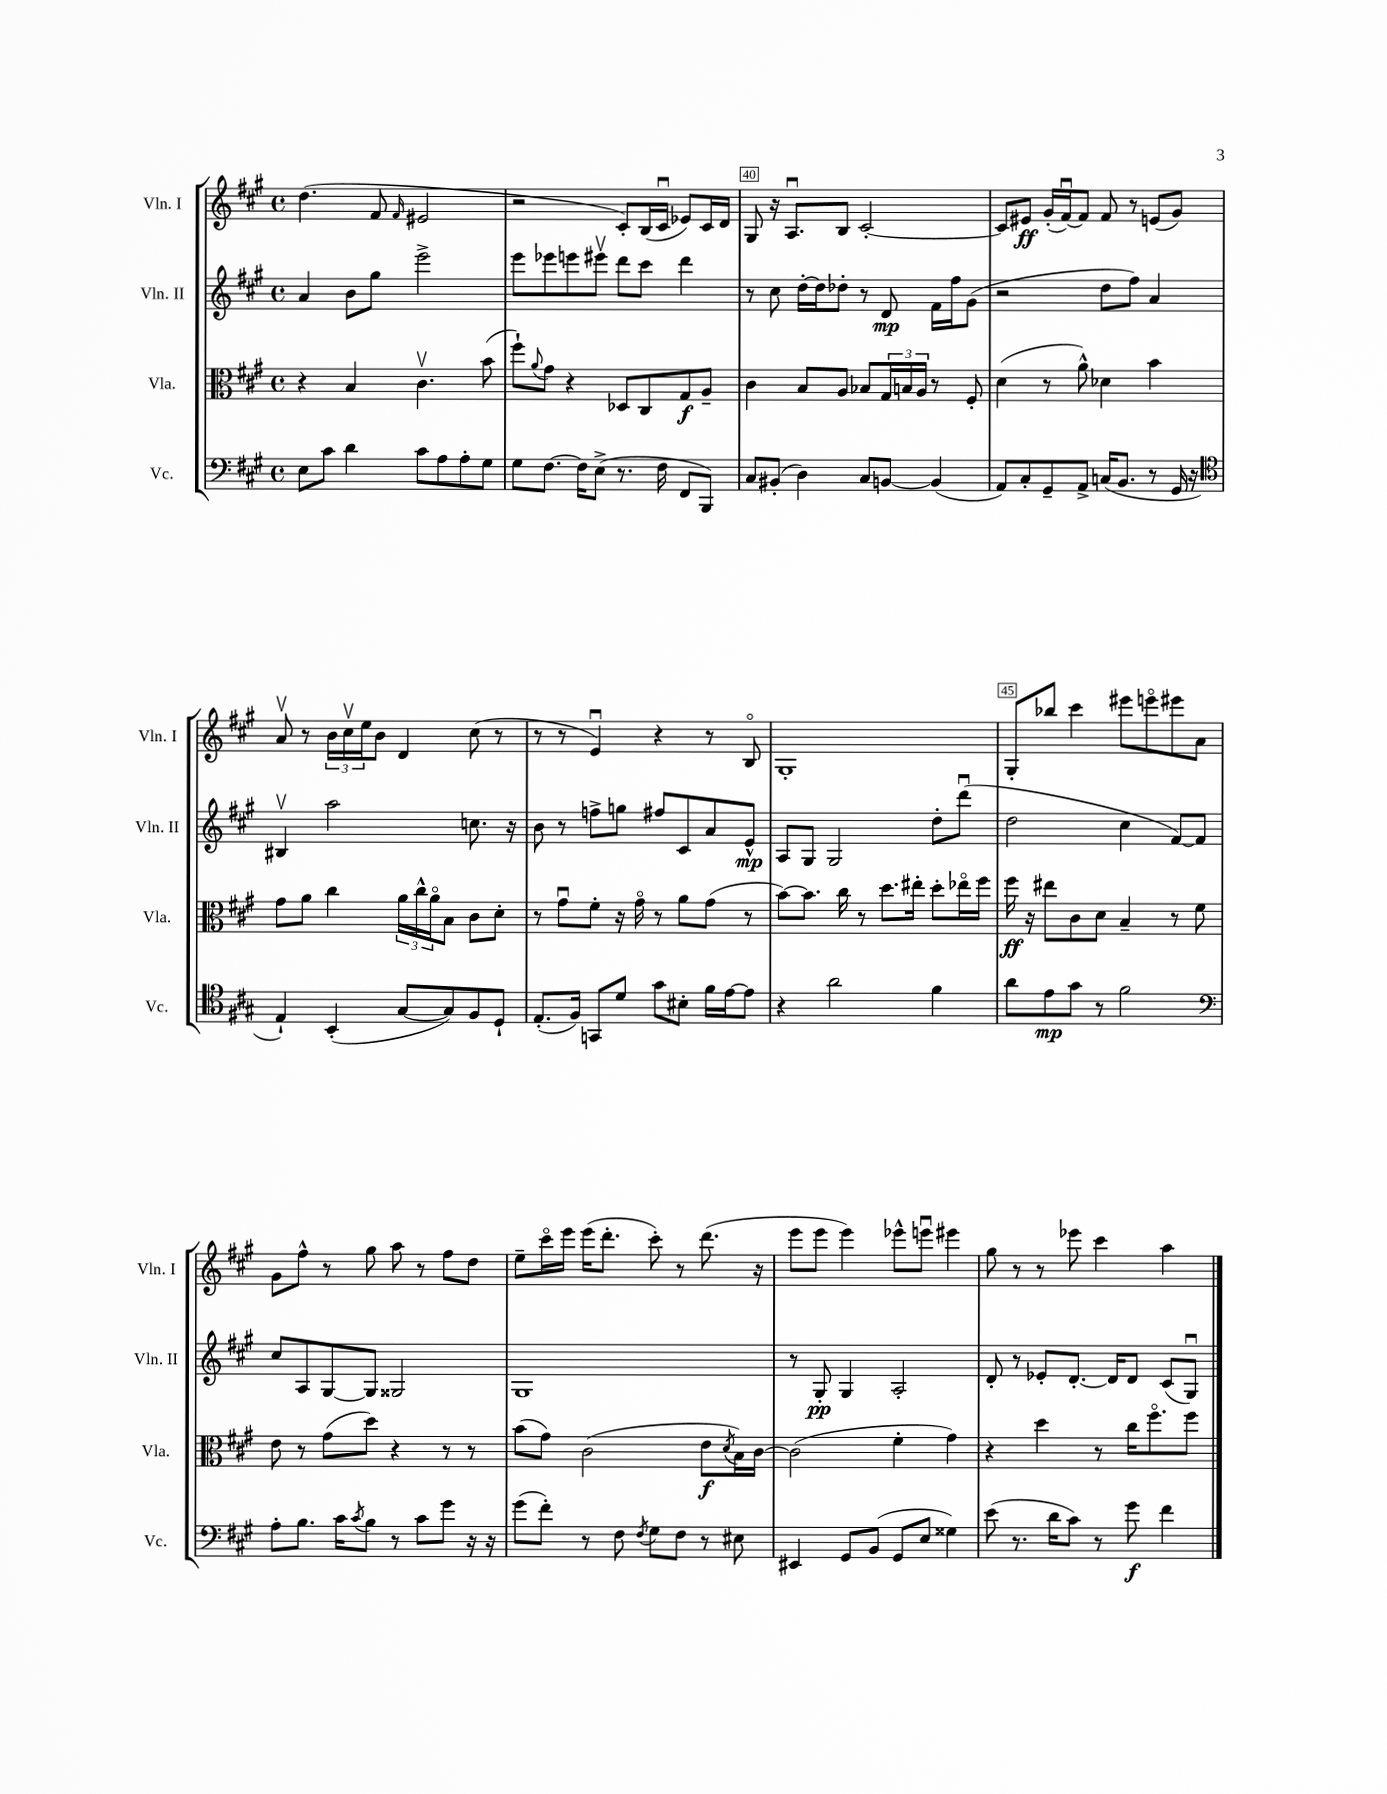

**kern	**kern	**kern	**kern
*staff4	*staff3	*staff2	*staff1
*clefF4	*clefC3	*clefG2	*clefG2
*k[f#c#g#]	*k[f#c#g#]	*k[f#c#g#]	*k[f#c#g#]
*M4/4	*M4/4	*M4/4	*M4/4
*met(c)	*met(c)	*met(c)	*met(c)
8E\L	4r	4a/	(4.dd\
8c#\J	.	.	.
4d\	4B/	8b\L	.
.	.	8gg#\J	8f#/
.	.	.	16qqf#/
8c#\L	4.c#v\	2eee^\	2e#/
8A\	.	.	.
8A'\	.	.	.
8G#\J	(8b\	.	.
=	=	=	=
8G#\L	8ff#`\L)	8eee\L	2r
.	8qqa/	.	.
[8.F#\J	8g#\J	8eee-\	.
.	4r	8eee\	.
16F#\]LK	.	.	.
(8E^\J	.	8eee#v\J	.
8.r	8D-/L	8ddd\L	8c#'/L)
.	8C#/	8ccc#\J	(16B/L
16F#\	.	.	16c#u/JJ
8FF#/L	8G#/	4ddd\	8e-/L)
8BBB/J)	8A~/J	.	16c#/L
.	.	.	16d/JJ
=	=	=	=
8C#/L	4c#\	8r	8G#/
(8BB#'/J	.	8cc#\	16r
.	.	.	8.Au/L
4D\)	8B/L	[16dd'\LL	.
.	.	16dd\]J	.
.	8A/J	8dd-'\J	8B/J
8C#/L	8B-/L	8r	[2c#'/
[8BB/J	24G#/L	8d/	.
.	24B/	.	.
.	24A/JJ	.	.
(4BB/]	8r	16f#\LL	.
.	.	16ff#\J	.
.	8F#'/	(8g#\J	.
=	=	=	=
8AA/L)	(4d\	2r	8c#/]L
8C#'/	.	.	8e#/J
8GG#~/	8r	.	(16g#'/LL
.	.	.	[16f#u/J)
8AA^/J	8a^^\)	.	8f#/]J
(16C/LK	4d-\	8dd\L	8f#/
8.BB/J	.	.	.
.	.	8ff#\J)	8r
8r	4b\	4a/	(8e/L
16GG#/	.	.	8g#/J)
16r	.	.	.
=	=	=	=
*clefC4	*	*	*
4E`/)	8g#\L	4B#v/	8av/
.	8a\J	.	8r
(4BB'/	4cc#\	2aa\	24b\LL
.	.	.	24cc#v\
.	.	.	24ee\J
.	.	.	8b\J
[8G#/L	24a\LL	.	4d/
.	24cc#^^\	.	.
.	24ao\J	.	.
8G#/])	8B\J	.	.
8F#/	8c#\L	8.cc\	(8cc#\
8D`/J	8d'\J	.	8r
.	.	16r	.
=	=	=	=
(8.E'/L	8r	8b\	8r
.	8g#u\L	8r	8r
16F#/Jk)	.	.	.
8GG/L	8f#'\J	8ff^\L	4eu/)
8d/J	16r	8gg\J	.
.	16g#o\	.	.
8g#\L	8r	8ff#/L	4r
8B#'\J	8a\L	8c#/	.
16f#\LL	(8g#\J	8a/	8r
[16e\J	.	.	.
8e\]J	8r	8e^^/J	8Bo/
=	=	=	=
4r	[8b\L)	8A/L	1G#'
.	8.b\]J	8G#/J	.
2a\	.	2G#/	.
.	16cc#\	.	.
.	8r	.	.
.	8.dd\L	.	.
.	16ee#'\Jk	.	.
4f#\	8dd'\L	8dd'\L	.
.	16ee-o\L	(8dddu\J	.
.	16ff#\JJ	.	.
=	=	=	=
8a\L	16ff#\	2dd\	8G#'/L
.	16r	.	.
8e\	8ee#\L	.	8bb-/J
8g#\J	8c#\	.	4ccc#\
8r	8d\J	.	.
2f#\	4B~/	4cc#\	8eee#\L
.	.	.	8eeeo\
.	8r	[8f#/L)	8eee#\
.	8f#\	8f#/]J	8a\J
=	=	=	=
*clefF4	*	*	*
8A'\L	8e\	8cc#/L	8g#\L
8.B\J	8r	8A/	8ff#^^\J
.	(8g#\L	[8G#/	8r
16c#\LK	.	.	.
8qc#/	.	.	.
8B\J	8dd\J)	8G#/]J	8gg#\
8r	4r	2G##/	8aa\
8c#\L	.	.	8r
8g#\J	8r	.	8ff#\L
16r	8r	.	8dd\J
16r	.	.	.
=	=	=	=
(8g#\L	(8b\L	1G#	8ee~\L
8f#'\J)	8g#\J)	.	16ccc#o\L
.	.	.	16eee\JJ
8r	(2c#\	.	(16eee\LK
.	.	.	8.ddd'\J
8F#\	.	.	.
8qF#/	.	.	.
8G#\L	.	.	8ccc#'\)
8F#\J	.	.	8r
8r	8e\L	.	(8.ddd\
.	8qd/	.	.
8E#\	16B\L)	.	.
.	[16c#\JJ	.	16r
=	=	=	=
4EE#/	(2c#\]	8r	8eee\L
.	.	8G#'/	8eee\J
8GG#/L	.	4G#/	4eee\)
(8BB/J	.	.	.
8GG#/L	4f#'\	2A'/	8eee-^^\L
8E/J	.	.	8eeeu\J
4G##\)	4g#\)	.	4eee#\
=	=	=	=
(8e\	4r	8d'/	8gg#\
8.r	.	8r	8r
.	4dd\	8e-'/L	8r
16d\LK	.	.	.
8c#\J)	.	[8.d'/J	8eee-\
8r	8r	.	4ccc#\
.	.	16d/]LK	.
8g#\	16cc#\LK	8d/J	.
.	8.ff#o\	.	.
4f#\	.	(8c#/L	4aa\
.	8ff#\J	8G#u/J)	.
==	==	==	==
*-	*-	*-	*-
